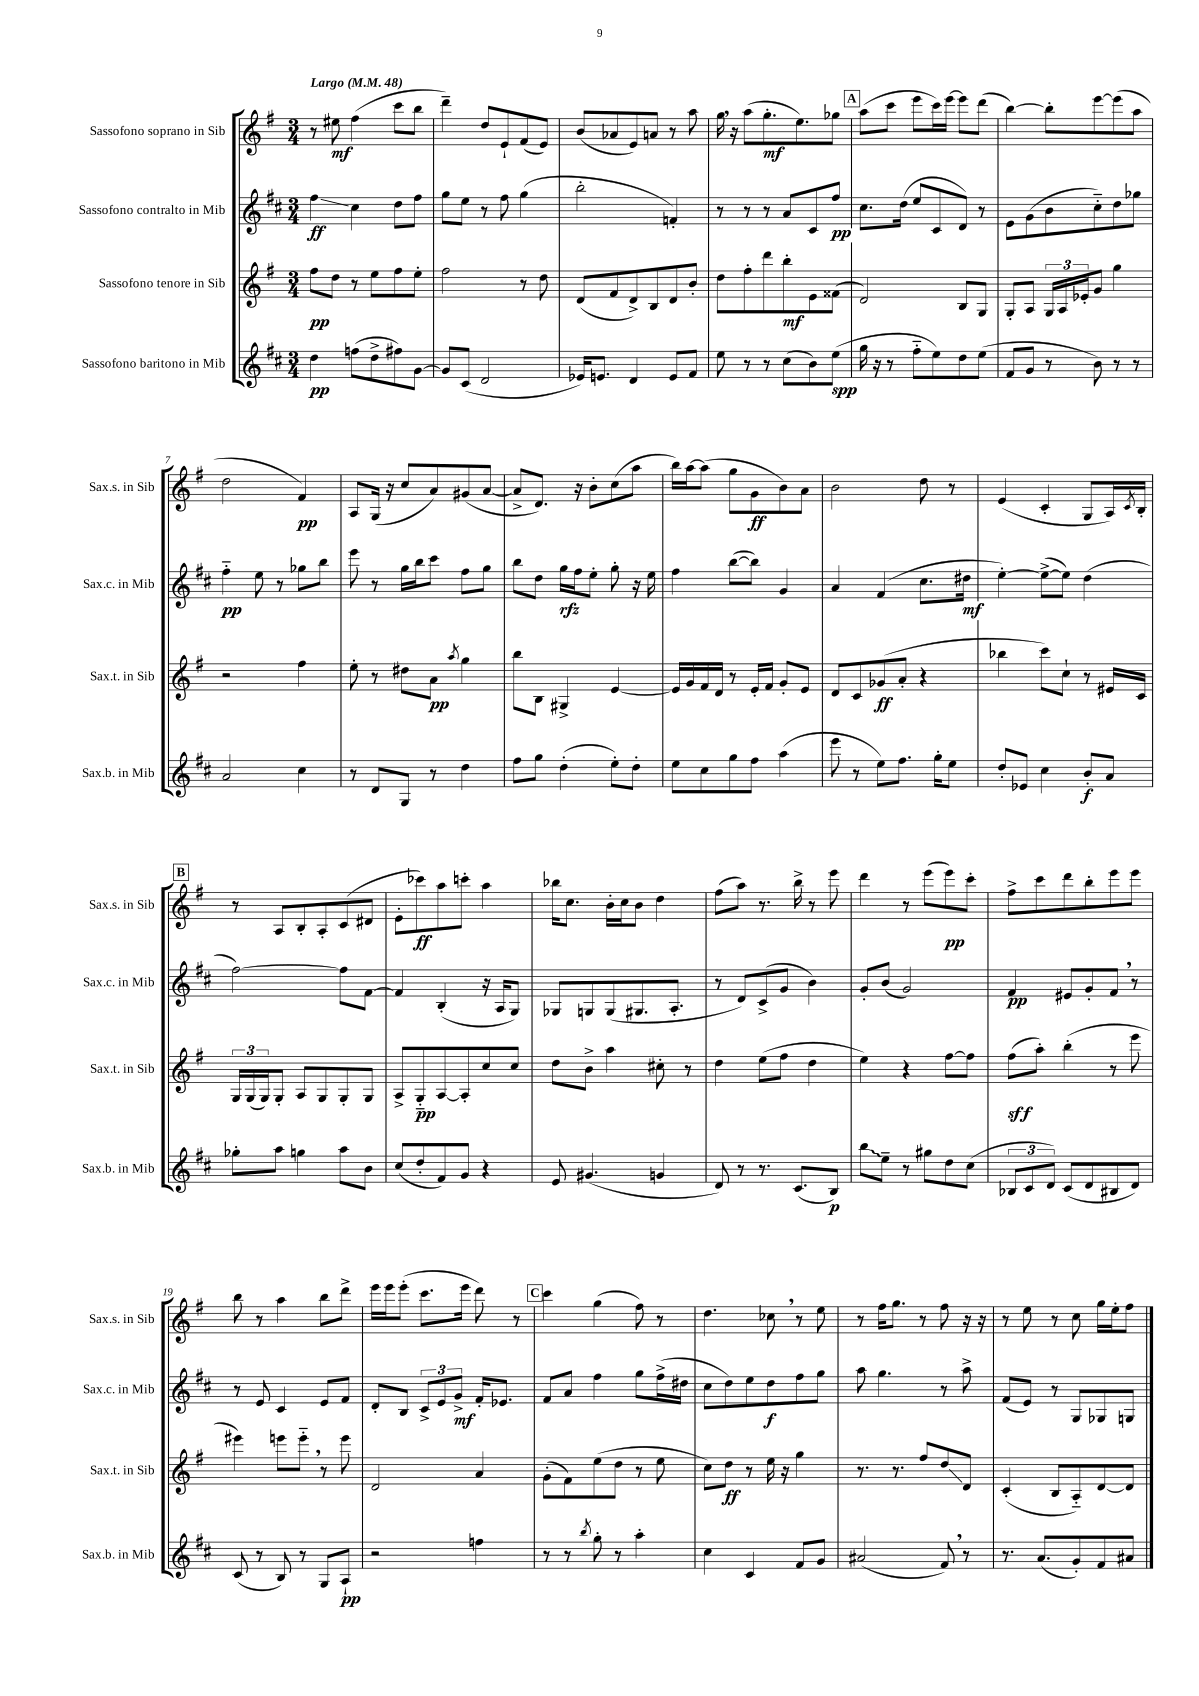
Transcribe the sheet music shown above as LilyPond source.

<<
\new StaffGroup <<
\new Staff = "s0" \with { instrumentName = "Sassofono soprano in Sib" shortInstrumentName = "Sax.s. in Sib" } {
    \clef treble \key g \major \numericTimeSignature \time 3/4 \tempo "Largo" 4 = 48
    r8 eis''8\mf fis''4( c'''8 b''8 |
    d'''4--) d''8 e'8-! fis'8( e'8) |
    b'8( aes'8 e'8) a'8 r8 a''8 |
    g''16 \breathe r16 a''8( g''8.-.\mf e''8.) ges''8 |
    \mark \markup { \box "A" } a''8( c'''8 e'''8 c'''16) e'''16~ e'''8 d'''8( |
    b''4~) b''8-. e'''8~ e'''8( a''8 |
    d''2 fis'4\pp) |
    a8 g16( r16 c''8 a'8) gis'8( a'8~ |
    a'8-> d'8.) r16 b'8-. c''8( a''8 |
    b''16) a''16~ a''8( g''8 g'8\ff b'8) a'8 |
    b'2 d''8 r8 |
    e'4( c'4-. g8 a16) \acciaccatura { c'8 } b16-. |
    \mark \markup { \box "B" } r8 a8 b8-. a8-. c'8( dis'8 |
    e'8-. ces'''8\ff) a''8 c'''8-. a''4 |
    bes''16 c''8. b'16-. c''16 b'8 d''4 |
    fis''8( a''8) r8. b''16-> r8 e'''8 |
    d'''4 r8 e'''8( e'''8\pp) c'''8-. |
    fis''8-> c'''8 d'''8 b''8-. e'''8 e'''8 |
    b''8 r8 a''4 b''8 d'''8-> |
    e'''16 e'''16 e'''8-.( c'''8. e'''16 d'''8) r8 |
    \mark \markup { \box "C" } c'''4 g''4( fis''8) r8 |
    d''4. ces''8 \breathe r8 e''8 |
    r8 fis''16 g''8. r8 fis''8 r16 r16 |
    r8 e''8 r8 c''8 g''16 e''16-. fis''8 \bar "|." |
}
\new Staff = "s1" \with { instrumentName = "Sassofono contralto in Mib" shortInstrumentName = "Sax.c. in Mib" } {
    \clef treble \key d \major \numericTimeSignature \time 3/4
    fis''4\glissando\ff cis''4 d''8 fis''8 |
    g''8 e''8 r8 fis''8 g''4( |
    b''2-. f'4-.) |
    r8 r8 r8 a'8 cis'8 fis''8\pp |
    \mark \markup { \box "A" } cis''8. d''16( e''8 cis'8 d'8) r8 |
    e'8 g'8( b'8 cis''8-_) d''8 ges''8 |
    fis''4-_\pp e''8 r8 ges''8 b''8 |
    e'''8 r8 g''16 b''16 cis'''8 fis''8 g''8 |
    b''8 d''8 g''16\rfz fis''16 e''8-. g''8-. r16 e''16 |
    fis''4 b''8~( b''8) g'4 |
    a'4 fis'4( cis''8. dis''16\mf |
    e''4~-.) e''8~->( e''8) d''4( |
    \mark \markup { \box "B" } fis''2~) fis''8 fis'8~ |
    fis'4 b4-.( r16 a16 g8) |
    ges8 g8 g8( gis8. a8.-. |
    r8 d'8) cis'8->( g'8 b'4) |
    g'8-. b'8( g'2) |
    fis'4\pp eis'8 g'8-. fis'8 \breathe r8 |
    r8 e'8 cis'4 e'8 fis'8 |
    d'8-. b8 \tuplet 3/2 { cis'8-> e'8 g'8->\mf } fis'16-. ees'8. |
    \mark \markup { \box "C" } fis'8 a'8 fis''4 g''8 fis''16->( dis''16 |
    cis''8 d''8) e''8 d''8\f fis''8 g''8 |
    a''8 g''4. r8 a''8-> |
    fis'8( e'8) r8 g8 ges8 g8 \bar "|." |
}
\new Staff = "s2" \with { instrumentName = "Sassofono tenore in Sib" shortInstrumentName = "Sax.t. in Sib" } {
    \clef treble \key g \major \numericTimeSignature \time 3/4
    fis''8\pp d''8 r8 e''8 fis''8 e''8-. |
    fis''2 r8 d''8 |
    d'8( fis'8 d'8->) b8 d'8 b'8-. |
    d''8 fis''8-. d'''8 b''8-.\mf e'8 fisis'8( |
    \mark \markup { \box "A" } d'2) b8 g8 |
    g8-. a8 \tuplet 3/2 { g16 a16 ees'16-. } g'8 g''4 |
    r2 fis''4 |
    e''8-. r8 dis''8 a'8\pp \acciaccatura { a''8 } g''4 |
    b''8 b8 gis4-> e'4~ |
    e'16 g'16 fis'16 d'16 r8 e'16-. fis'16 g'8-. e'8 |
    d'8 c'8 ges'8\ff( a'8-. r4 |
    bes''4 c'''8) c''8-! r8 eis'16 c'16 |
    \mark \markup { \box "B" } \tuplet 3/2 { g16 g16( g16) } g8-. a8 g8 g8-. g8 |
    a8-> g8-_\pp a8~ a8-. c''8 c''8 |
    d''8 b'8-> a''4 cis''8-. r8 |
    d''4 e''8( fis''8 d''4 |
    e''4) r4 fis''8~ fis''8 |
    fis''8\sff( a''8-.) b''4-.( r8 e'''8 |
    eis'''4) e'''8 e'''8-_ \breathe r8 e'''8 |
    d'2 a'4 |
    \mark \markup { \box "C" } g'8-.( fis'8) e''8( d''8 r8 e''8 |
    c''8) d''8\ff r8 e''16 r16 g''4 |
    r8. r8. fis''8 d''8\glissando d'8 |
    c'4-.( b8 a8-_) d'8~ d'8 \bar "|." |
}
\new Staff = "s3" \with { instrumentName = "Sassofono baritono in Mib" shortInstrumentName = "Sax.b. in Mib" } {
    \clef treble \key d \major \numericTimeSignature \time 3/4
    d''4\pp f''8( d''8-> fis''8) g'8~ |
    g'8 cis'8( d'2 |
    ees'16) e'8. d'4 e'8 fis'8 |
    e''8 r8 r8 cis''8( b'8) e''8\spp( |
    \mark \markup { \box "A" } g''16 r16 r8 fis''8-_ e''8) d''8 e''8( |
    fis'8 g'8 r8 b'8) r8 r8 |
    a'2 cis''4 |
    r8 d'8 g8 r8 d''4 |
    fis''8 g''8 d''4-.( e''8-.) d''8-. |
    e''8 cis''8 g''8 fis''8 a''4( |
    e'''8 r8 e''8) fis''8. g''16-. e''8 |
    d''8-. ees'8 cis''4 b'8-.\f a'8 |
    \mark \markup { \box "B" } ges''8-. a''8 g''4 a''8 b'8 |
    cis''8( d''8-. fis'8) g'8 r4 |
    e'8 gis'4.( g'4 |
    d'8) r8 r8. cis'8.( b8\p) |
    \once \override Glissando.style = #'zigzag b''8\glissando e''8-- r8 gis''8 d''8 cis''8( |
    \tuplet 3/2 { bes8 cis'8 d'8) } cis'8( d'8 bis8 d'8) |
    cis'8( r8 b8) r8 g8 a8-!\pp |
    r2 f''4 |
    \mark \markup { \box "C" } r8 r8 \acciaccatura { b''8 } g''8-. r8 a''4-. |
    cis''4 cis'4 fis'8 g'8 |
    ais'2( fis'8) \breathe r8 |
    r8. a'8.( g'8-.) fis'8 ais'8 \bar "|." |
}
>>
>>
